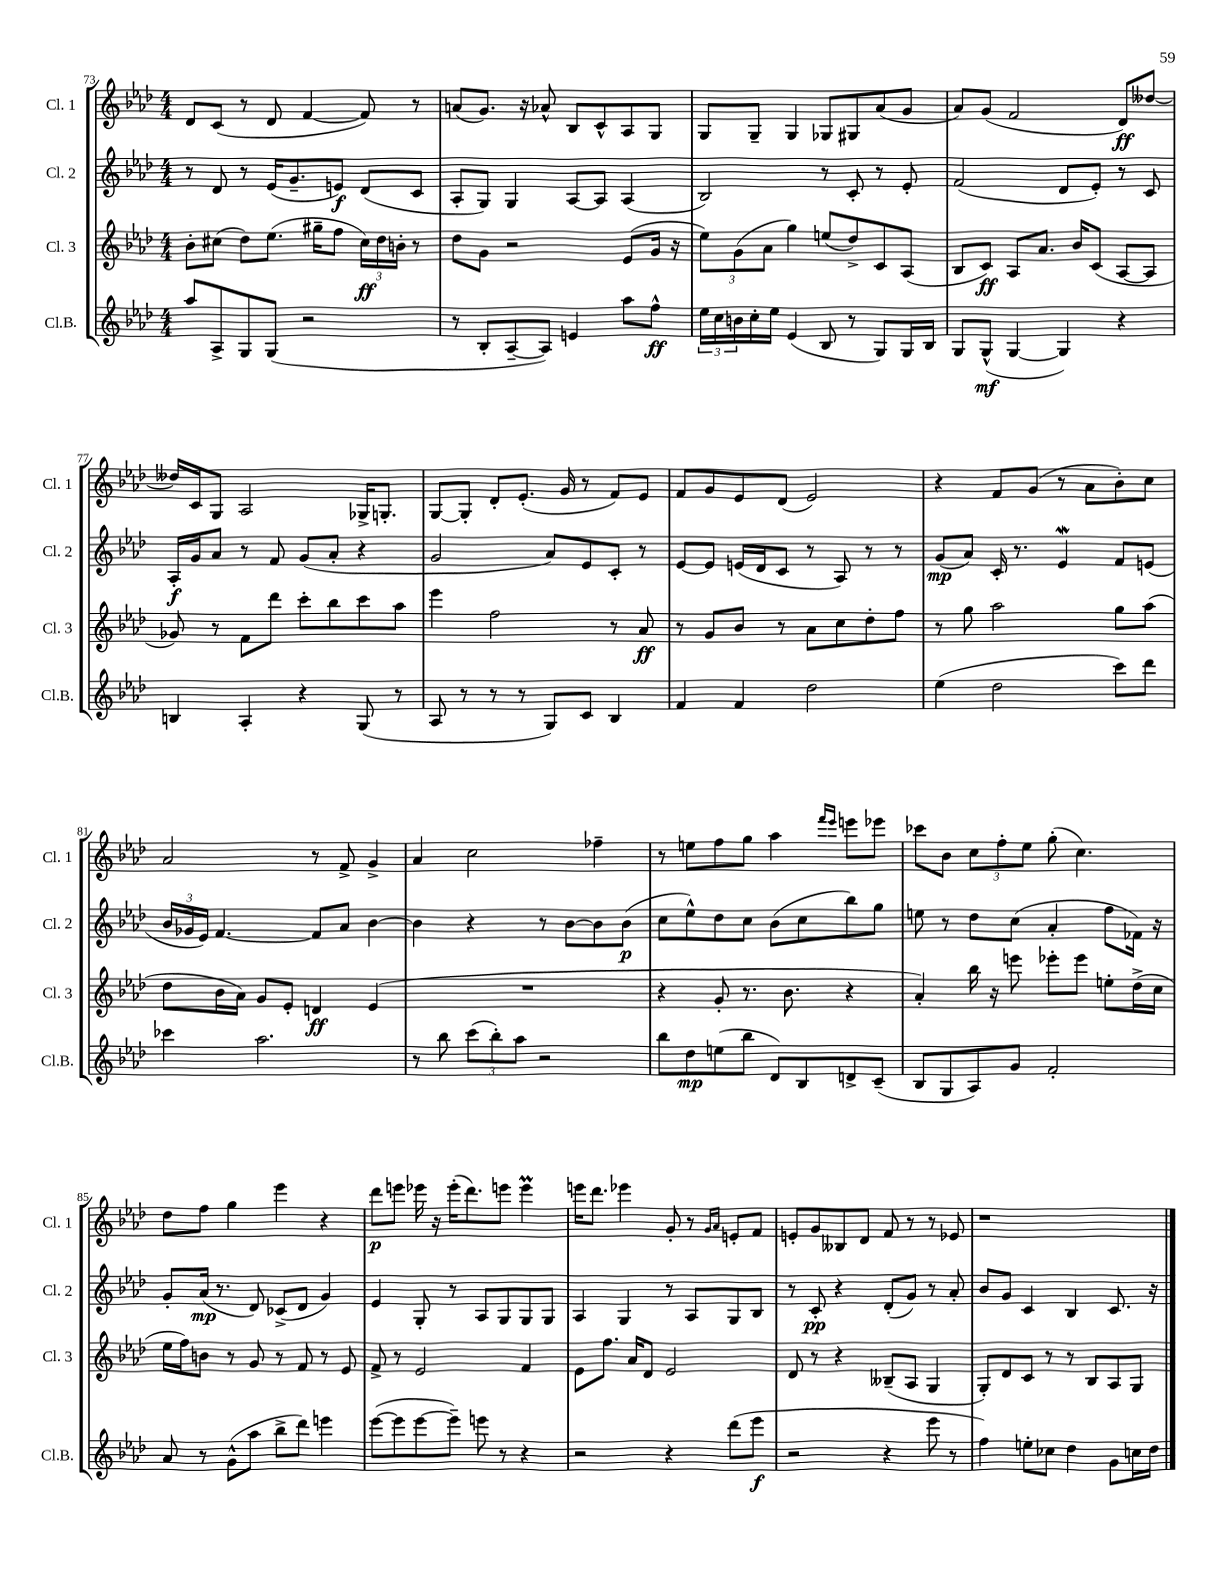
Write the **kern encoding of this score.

**kern	**kern	**kern	**kern
*staff4	*staff3	*staff2	*staff1
*clefG2	*clefG2	*clefG2	*clefG2
*k[b-e-a-d-]	*k[b-e-a-d-]	*k[b-e-a-d-]	*k[b-e-a-d-]
*M4/4	*M4/4	*M4/4	*M4/4
8aa-	8b-'	8r	8d-
8A-^	(8cc#	8d-	(8c
8G	8dd-)	8r	8r
(8G	(8.ee-	(16e-	8d-
.	.	8.g~	.
2r	.	.	[4f
.	16gg#~	.	.
.	8ff	8e)	.
.	24cc#)	(8d-	8f])
.	24dd-	.	.
.	24b'	.	.
.	8r	8c	8r
=	=	=	=
8r	8dd-	8A-'	(8a
8B-'	8g	8G)	8.g)
[8A-~	2r	4G	.
.	.	.	16r
8A-])	.	.	8a-^^
4e	.	[8A-	8B-
.	.	8A-]	8c^^
8aa-	(8e-	(4A-	8A-
8ff^^	16g	.	8G
.	16r	.	.
=	=	=	=
24ee-	12ee-)	2B-)	8G
24cc	.	.	.
24b	(12g	.	.
16cc'	.	.	8G~
.	12a-	.	.
16ee-	.	.	.
(4e-	4gg)	.	4G
8B-	(8ee	8r	8G-
8r	8dd-^)	8c'	8G#
8G)	8c	8r	(8a-
16G	(8A-	8e-'	8g
16B-	.	.	.
=	=	=	=
8G	8B-	(2f	8a-)
(8G^^	8c)	.	(8g
[4G	8A-	.	2f
.	8.a-	.	.
4G])	.	8d-	.
.	16b-	.	.
.	(8c	8e-')	.
4r	[8A-	8r	8d-)
.	8A-]	8c	[8dd--
=	=	=	=
4B	8g-)	16A-'	16dd--]
.	.	16g	16c
.	8r	8a-	8G
4A-'	8f	8r	2A-
.	8ddd-	8f	.
4r	8ccc'	(8g	.
.	8bb-	8a-'	.
(8G	8ccc	4r	16G-^
.	.	.	8.G'
8r	8aa-	.	.
=	=	=	=
8A-	4eee-	2g	[8G
8r	.	.	8G']
8r	2ff	.	8d-'
8r	.	.	(8.e-'
8G)	.	8a-)	.
.	.	.	16g
8c	.	8e-	8r
4B-	8r	8c'	8f)
.	8a-	8r	8e-
=	=	=	=
4f	8r	[8e-	8f
.	8g	8e-]	8g
4f	8b-	(16e	8e-
.	.	16d-	.
.	8r	8c	(8d-
2dd-	8a-	8r	2e-)
.	8cc	8A-)	.
.	8dd-'	8r	.
.	8ff	8r	.
=	=	=	=
(4ee-	8r	(8g	4r
.	8gg	8a-)	.
2dd-	2aa-	16c'	8f
.	.	8.r	.
.	.	.	(8g
.	.	4e-	8r
.	.	.	8a-
8ccc)	8gg	8f	8b-')
8ddd-	(8aa-	(8e	8cc
=	=	=	=
4ccc-	8dd-	24b-	2a-
.	.	24g-	.
.	.	24e-)	.
.	16b-	[4.f	.
.	16a-)	.	.
2.aa-	8g	.	.
.	8e-'	.	.
.	4d	8f]	8r
.	.	8a-	8f^
.	(4e-	[4b-	4g^
=	=	=	=
8r	1r	4b-]	4a-
8bb-	.	.	.
(12ccc	.	4r	2cc
12bb-')	.	.	.
12aa-	.	.	.
2r	.	8r	.
.	.	[8b-	.
.	.	8b-]	4ff-~
.	.	(8b-	.
=	=	=	=
8bb-	4r	8cc	8r
8dd-	.	8ee-^^)	8ee
(8ee	8g'	8dd-	8ff
8bb-	8.r	8cc	8gg
8d-)	.	(8b-	4aa-
.	8.b-	.	.
8B-	.	8cc	.
.	.	.	16qqfff
.	.	.	16qqeee-
8d^	4r	8bb-)	8eee
(8c~	.	8gg	8eee-
=	=	=	=
8B-	4a-')	8ee	8ccc-
8G	.	8r	8b-
8A-)	16bb-	8dd-	12cc
.	16r	.	.
.	.	.	12ff'
8g	8eee	(8cc	.
.	.	.	12ee-
2f'	8eee-'	4a-'	(8gg'
.	8eee-	.	4.cc)
.	8ee'	8ff	.
.	(16dd-^	16f-)	.
.	16cc	16r	.
=	=	=	=
8a-	16ee-	8g'	8dd-
.	16ff)	.	.
8r	8b	(16a-	8ff
.	.	8.r	.
(8g^^	8r	.	4gg
8aa-	8g	8d-)	.
8bb-^	8r	(8c-^	4eee-
8ddd-)	8f	8d-	.
4eee	8r	4g)	4r
.	8e-	.	.
=	=	=	=
([8eee-	8f^	4e-	8ddd-
8eee-]	8r	.	8eee
[8eee-	2e-	8G'	16eee-
.	.	.	16r
8eee-~])	.	8r	(16eee-'
.	.	.	8.ddd-)
8eee	.	8A-	.
8r	.	8G	8eee
4r	4f	8G	4eee
.	.	8G	.
=	=	=	=
2r	8e-	4A-	16eee
.	.	.	8.ddd-
.	8.ff	.	.
.	.	4G	4eee-
.	16a-	.	.
.	8d-	.	.
4r	2e-	8r	8g'
.	.	8A-	8r
.	.	.	16qqg
.	.	.	16qqa-
(8ddd-	.	8G	8e'
8eee-	.	8B-	8f
=	=	=	=
2r	8d-	8r	8e'
.	8r	8c'	8g
.	4r	4r	8B--
.	.	.	8d-
4r	(8B--~	(8d-'	8f
.	8A-	8g)	8r
8eee-	4G	8r	8r
8r	.	8a-'	8e-
=	=	=	=
4ff)	8G')	8b-	1r
.	8d-	8g	.
8ee'	8c	4c	.
8cc-	8r	.	.
4dd-	8r	4B-	.
.	8B-	.	.
8g	8A-	8.c	.
16cc	8G	.	.
16dd-	.	16r	.
==	==	==	==
*-	*-	*-	*-
